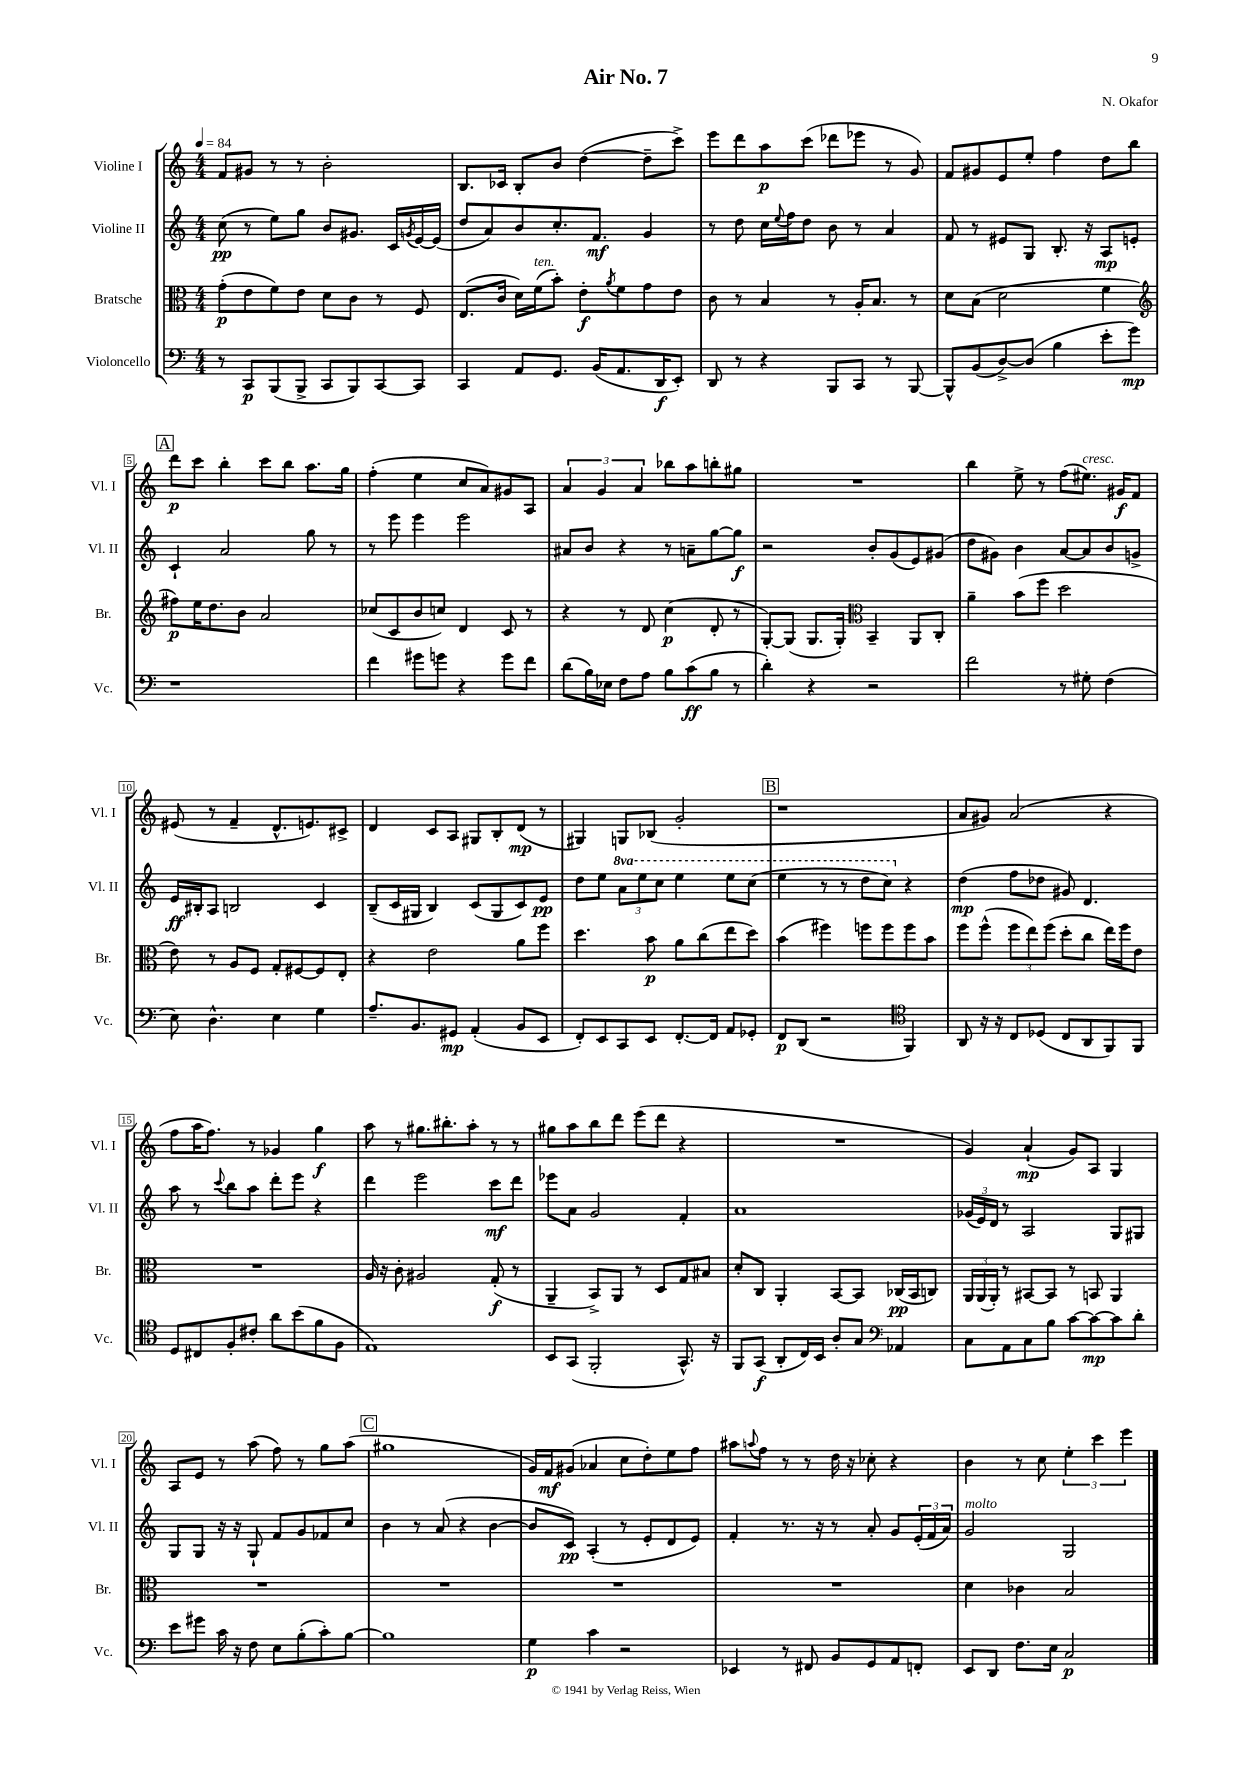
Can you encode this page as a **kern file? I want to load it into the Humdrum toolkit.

**kern	**kern	**kern	**kern
*staff4	*staff3	*staff2	*staff1
*clefF4	*clefC3	*clefG2	*clefG2
*k[]	*k[]	*k[]	*k[]
*M4/4	*M4/4	*M4/4	*M4/4
*MM84	*MM84	*MM84	*MM84
8r	(8g'	(8cc	8f
8CC	8e	8r	8g#
(8BBB	8f)	8ee)	8r
8BBB^	8e	8gg	8r
8CC	8d	8b	2b'
8BBB)	8c	8.g#	.
[8CC	8r	.	.
.	.	16c	.
.	.	8qg	.
8CC]	8F	[16e	.
.	.	(16e]	.
=	=	=	=
4CC	(8.E	8dd	8.B
.	.	8a)	.
.	16c	.	16c-
8AA	16d)	8b	8B'
.	(16f	.	.
8.GG	8b')	8.cc'	8b
.	8e'	.	([4dd
(16BB	.	8.f	.
.	8qa	.	.
8.AA	8f	.	.
.	8g	4g	8dd~]
16DD	.	.	.
8EE')	8e	.	8ccc^)
=	=	=	=
8DD	8c	8r	8eee
8r	8r	8dd	8ddd
4r	4B	16cc	8aa
.	.	8qqee	.
.	.	16ff	.
.	.	8dd	(8ccc
8BBB	8r	8b	8ddd-
8CC	16A'	8r	8eee-
.	8.B	.	.
8r	.	4a	8r
[8BBB	8r	.	8g)
=	=	=	=
8BBB^^]	8d	8f	8f
(8BB	(8B	8r	8g#
[8D^)	2d	8e#	8e
(8D]	.	8G	8ee'
4B	.	8.B'	4ff
.	.	16r	.
8e'	4f	8A	8dd
8g)	.	8e'	8bb
=	=	=	=
*	*clefG2	*	*
1r	8ff#)	4c`	8ddd
.	16ee	.	8ccc
.	8.dd	.	.
.	.	2a	4bb'
.	8b	.	.
.	2a	.	8ccc
.	.	.	8bb
.	.	8gg	8.aa
.	.	8r	.
.	.	.	16gg
=	=	=	=
4f	(8cc-	8r	(4ff'
.	8c	8eee	.
8g#	8b	4eee	4ee
8g	8cc)	.	.
4r	4d	2eee	8cc
.	.	.	8a)
8g	8c	.	8g#
8f	8r	.	8A
=	=	=	=
(8d	4r	8a#	6a
16B)	.	8b	.
.	.	.	6g
16E-	.	.	.
8F	8r	4r	.
.	.	.	6a
8A	8d	.	.
8B	(4cc	8r	8bb-
(8c	.	8a~	8aa
8B	8d'	[8gg	8bb'
8r	8r	8gg]	8gg#
=	=	=	=
4d')	[8G')	2r	1r
.	(8G]	.	.
4r	8.G	.	.
.	16G')	.	.
*	*clefC3	*	*
2r	4BB~	8b'	.
.	.	(8g	.
.	8AA	8e)	.
.	8C'	(8g#	.
=	=	=	=
2f	4a~	8dd	4bb
.	.	8g#)	.
.	(8b	4b	8ee^
.	8ff	.	8r
8r	2dd	[8a	(8ff
8G#'	.	8a]	8.ee#)
(4F	.	8b	.
.	.	.	16g#
.	.	8g^	8f
=	=	=	=
8E)	8e)	16e	(8e#
.	.	16B#'	.
4.D^^	8r	8A	8r
.	8A	2B	4f~
.	8F	.	.
4E	8G'	.	8.d^^
.	[8F#	.	.
.	.	.	8.e)
4G	8F#]	4c	.
.	8E'	.	8c#^
=	=	=	=
8.A~	4r	(8B~	4d
.	.	16c	.
8.BB	.	16G#	.
.	2e	4B)	8c
8GG#	.	.	8A
(4AA'	.	(8c	8G#
.	.	8G#	8B'
8BB	8a	8c)	(8d
8EE	8ff	8e	8r
=	=	=	=
8FF')	4.dd	8dd	4G#)
8EE	.	8ee	.
8CC	.	12aa	8G
.	.	12eee	.
8EE	8b	.	(8B-
.	.	12ccc	.
[8.FF'	8a	4eee	2g'
.	(8cc	.	.
16FF]	.	.	.
8AA	8ee	8eee	.
8GG-'	8dd)	(8ccc	.
=	=	=	=
8FF	(4b	4eee	1r
(8DD	.	.	.
2r	4ff#)	8r	.
.	.	8r	.
.	8ff	8ddd	.
.	8ff	8ccc)	.
*clefC4	*	*	*
4FF)	8ff	4r	.
.	8b	.	.
=	=	=	=
8AA	8ff	(4dd	8a
16r	(8ff^^	.	8g#)
16r	.	.	.
8C	12ff	8ff	(2a
.	12ee)	.	.
(8D-	.	8dd-	.
.	(12ff	.	.
8C	8dd'	8g#)	.
8AA	8cc	4.d	.
8FF)	16ee)	.	4r
.	16ff	.	.
8FF	8e	.	.
=	=	=	=
8D	1r	8aa	8ff
8C#	.	8r	16aa
.	.	.	8.ff)
.	.	8qqccc	.
8F'	.	8bb	.
8c#'	.	8aa	8r
8a	.	8ddd'	4g-
(8b	.	8eee	.
8f	.	4r	4gg
8F	.	.	.
=	=	=	=
1E)	16A	4ddd	8aa
.	16r	.	.
.	8c'	.	8r
.	2A#	2eee	8.gg#
.	.	.	8.bb#'
.	.	.	8aa'
.	(8G'	8ccc	8r
.	8r	8ddd	8r
=	=	=	=
8BB	4AA~	8eee-	8gg#
(8GG	.	8a	8aa
2FF'	8BB^)	2g	8bb
.	8AA	.	8ddd
.	8r	.	(8eee
.	8D	.	8ddd
8.GG^^)	8G	4f'	4r
.	8B#	.	.
16r	.	.	.
=	=	=	=
8FF	8d'	1a	1r
(8GG	8C	.	.
8AA'	4AA'	.	.
16C)	.	.	.
16BB	.	.	.
8A'	[8BB	.	.
8G	8BB]	.	.
*clefF4	*	*	*
4AA-	(16C-	.	.
.	16BB	.	.
.	8C)	.	.
=	=	=	=
8C	24AA	(24g-	4g)
.	(24AA	24e)	.
.	24AA')	24d	.
8AA	8r	8r	.
8C	[8BB#	2A	(4a`
8B	8BB#]	.	.
[8c	8r	.	8g)
8c_	8BB	.	8A
8c]	4AA	8G	4G
8d'	.	8G#	.
=	=	=	=
8e	1r	8G	8A
8g#	.	8G	8e
16c	.	16r	8r
16r	.	16r	.
8F	.	8G`	(8aa
8E	.	8f	8ff)
(8B'	.	8g	8r
8c')	.	8f-	8gg
[8B	.	8cc	(8aa
=	=	=	=
1B]	1r	4b	1gg#
.	.	8r	.
.	.	(8a	.
.	.	4r	.
.	.	[4b	.
=	=	=	=
4G	1r	8b]	16g)
.	.	.	16f
.	.	8c)	(8g#
4c	.	(4A'	4a-
2r	.	8r	8cc
.	.	8e'	8dd')
.	.	8d	8ee
.	.	8e)	8ff
=	=	=	=
4EE-	1r	4f'	8aa#
.	.	.	8qqaa
.	.	.	8ff
8r	.	8.r	8r
8FF#	.	.	8r
.	.	16r	.
8BB	.	8r	16dd
.	.	.	16r
8GG	.	8a'	8cc-'
8AA	.	8g	4r
8FF'	.	(24e'	.
.	.	24f	.
.	.	24a)	.
=	=	=	=
8EE	4d	2g	4b
8DD	.	.	.
8.F	4c-	.	8r
.	.	.	8cc
16E	.	.	.
2C	2B	2G	6ee'
.	.	.	6ccc
.	.	.	6eee
==	==	==	==
*-	*-	*-	*-
